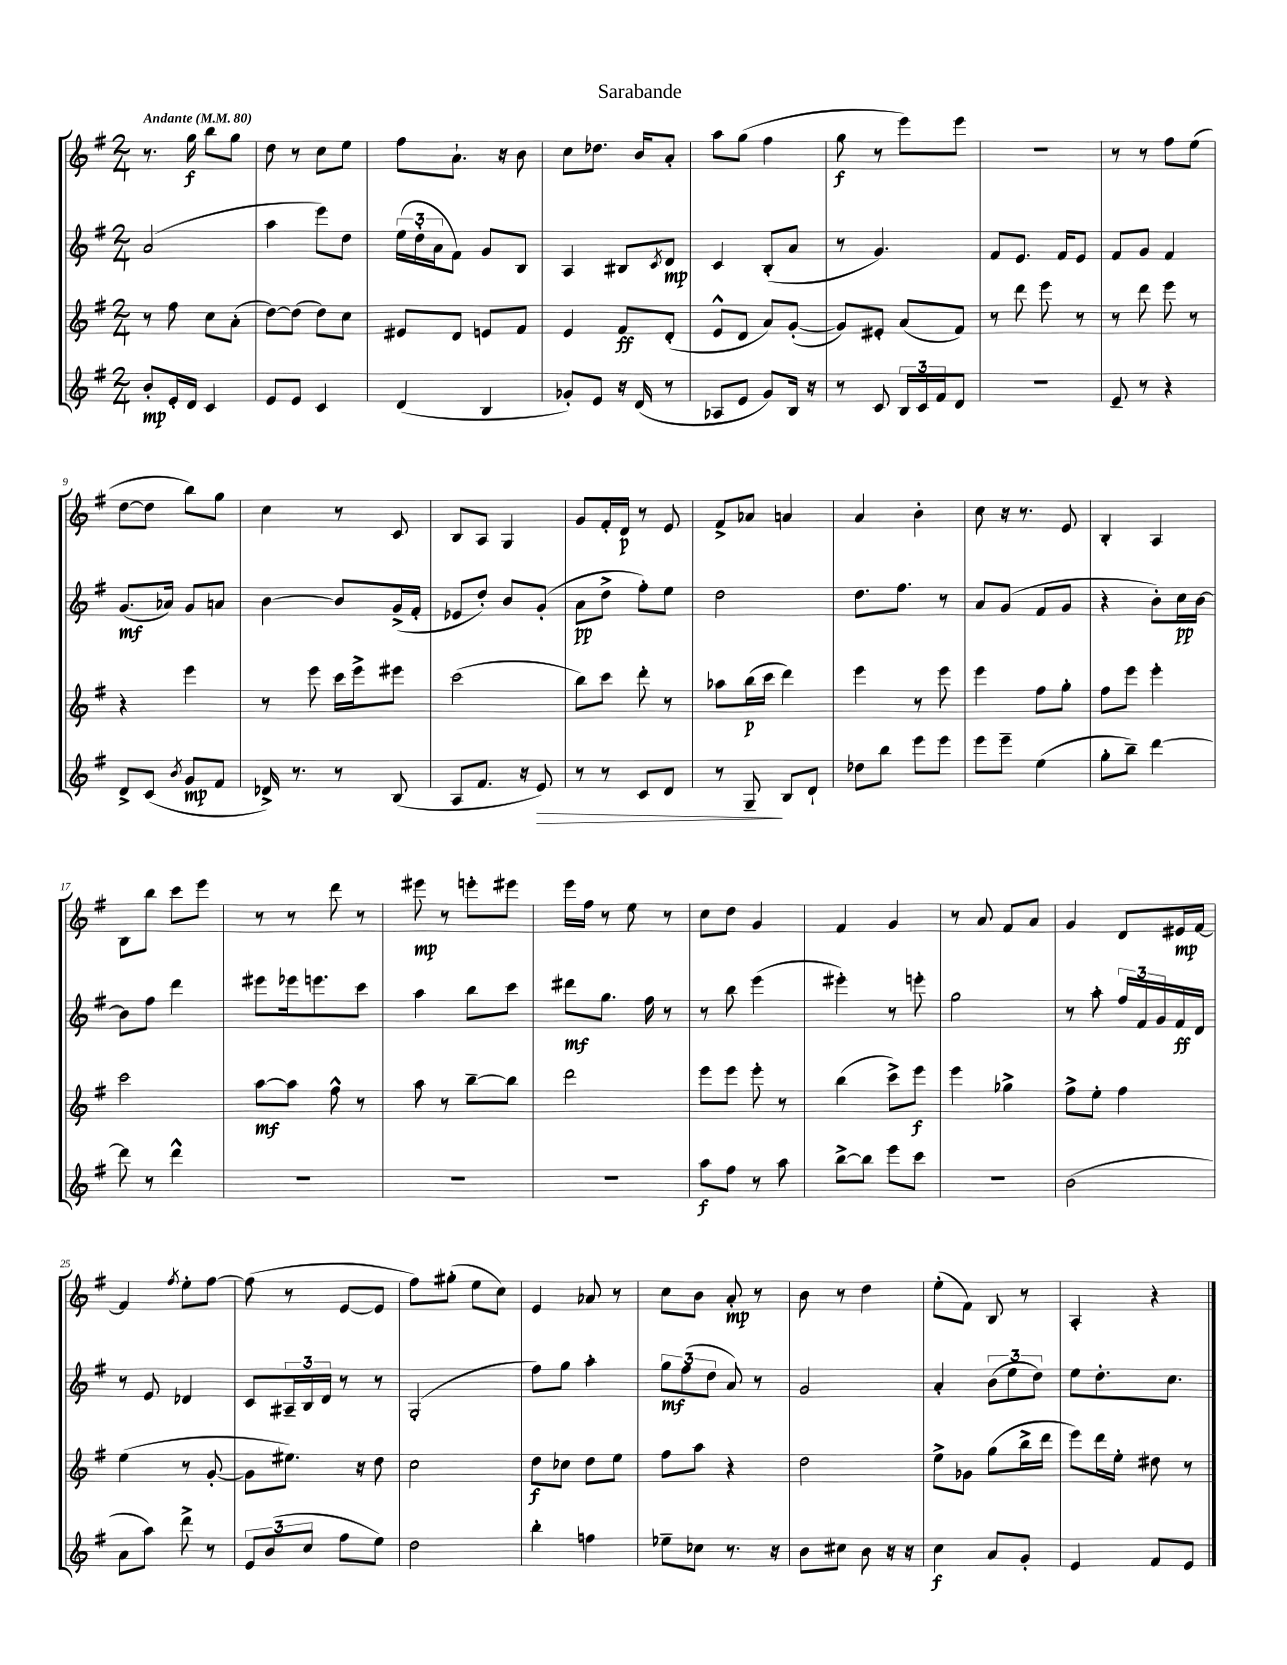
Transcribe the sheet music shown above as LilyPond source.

\header { title = "Sarabande" }
<<
\new StaffGroup <<
\new Staff = "s0" {
    \clef treble \key g \major \numericTimeSignature \time 2/4 \tempo "Andante" 4 = 80
    r8. g''16\f b''8 g''8 |
    d''8 r8 c''8 e''8 |
    fis''8 a'8.-! r16 b'8 |
    c''8 des''8. b'16 a'8-. |
    a''8 g''8( fis''4 |
    g''8\f r8 e'''8) e'''8 |
    R2 |
    r8 r8 fis''8 e''8( |
    d''8~ d''8 b''8) g''8 |
    c''4 r8 c'8 |
    b8 a8 g4 |
    g'8 fis'16-. d'16\p r8 e'8 |
    fis'8-> aes'8 a'4 |
    a'4 b'4-. |
    c''8 r16 r8. e'8 |
    b4-. a4 |
    b8 b''8 c'''8 e'''8 |
    r8 r8 d'''8 r8 |
    eis'''8\mp r8 e'''8-. eis'''8 |
    e'''16 fis''16 r8 e''8 r8 |
    c''8 d''8 g'4 |
    fis'4 g'4 |
    r8 a'8 fis'8 a'8 |
    g'4 d'8 eis'16\mp fis'16~ |
    fis'4 \acciaccatura { fis''8 } e''8-. fis''8~ |
    fis''8( r8 e'8~ e'8 |
    fis''8) gis''8-.( e''8 c''8) |
    e'4 aes'8 r8 |
    c''8 b'8 a'8-.\mp r8 |
    b'8 r8 d''4 |
    e''8-.( fis'8) b8 r8 |
    a4-. r4 \bar "|." |
}
\new Staff = "s1" {
    \clef treble \key g \major \numericTimeSignature \time 2/4
    a'2( |
    a''4 e'''8) d''8 |
    \tuplet 3/2 { e''16( d''16-. a'16 } fis'8) g'8 b8 |
    a4 bis8 \acciaccatura { c'8 } d'8\mp |
    c'4 b8-.( a'8 |
    r8 g'4.) |
    fis'8 e'8. fis'16 e'8 |
    fis'8 g'8 fis'4 |
    g'8.\mf( aes'16) g'8 a'8 |
    b'4~ b'8 g'16->( fis'16-. |
    ees'8 d''8-.) b'8 g'8-.( |
    a'8\pp d''8-> fis''8-.) e''8 |
    d''2 |
    d''8. fis''8. r8 |
    a'8 g'8( fis'8 g'8 |
    r4 b'8-.) c''16\pp b'16~ |
    b'8 fis''8 d'''4 |
    eis'''8 ees'''16 e'''8. c'''8 |
    a''4 b''8 c'''8 |
    dis'''8\mf g''8. fis''16 r8 |
    r8 b''8 e'''4( |
    eis'''4-.) r8 e'''8-. |
    g''2 |
    r8 a''8-. \tuplet 3/2 { fis''16 fis'16 g'16 } fis'16\ff d'16 |
    r8 e'8 des'4 |
    c'8 \tuplet 3/2 { ais16-- b16 d'16 } r8 r8 |
    g2-.( |
    fis''8) g''8 a''4-. |
    \tuplet 3/2 { g''8\mf fis''8( d''8 } a'8) r8 |
    g'2 |
    a'4-. \tuplet 3/2 { b'8( e''8 d''8) } |
    e''8 d''8.-. c''8. \bar "|." |
}
\new Staff = "s2" {
    \clef treble \key g \major \numericTimeSignature \time 2/4
    r8 fis''8 c''8 a'8-.( |
    d''8~) d''8( d''8) c''8 |
    eis'8 d'8 e'8 fis'8 |
    e'4 fis'8\ff d'8-.( |
    e'8-^ d'8 a'8) g'8~-.( |
    g'8) eis'8-. a'8( fis'8) |
    r8 d'''8 e'''8 r8 |
    r8 d'''8 e'''8 r8 |
    r4 e'''4 |
    r8 e'''8 c'''16 e'''16-> eis'''8 |
    c'''2( |
    b''8) c'''8 d'''8-. r8 |
    aes''8 b''16\p( c'''16 d'''4) |
    e'''4 r8 e'''8 |
    e'''4 fis''8 g''8-. |
    fis''8 e'''8 e'''4-. |
    c'''2 |
    a''8~\mf a''8 fis''8-^ r8 |
    a''8 r8 b''8~-- b''8 |
    d'''2 |
    e'''8 e'''8 e'''8-. r8 |
    b''4( c'''8->) e'''8\f |
    e'''4 ges''4-> |
    fis''8-> e''8-. fis''4 |
    e''4( r8 g'8~-. |
    g'8 eis''8.) r16 d''8 |
    c''2 |
    d''8\f ces''8 d''8 e''8 |
    fis''8 a''8 r4 |
    d''2 |
    e''8-> ges'8 g''8( b''16-> d'''16 |
    e'''8) d'''16 e''16-. dis''8 r8 \bar "|." |
}
\new Staff = "s3" {
    \clef treble \key g \major \numericTimeSignature \time 2/4
    b'8-.\mp e'16-. d'16 c'4 |
    e'8 e'8 c'4 |
    d'4( b4 |
    ges'8-.) e'8 r16 d'16( r8 |
    aes8 e'8 g'8) b16 r16 |
    r8 c'8 \tuplet 3/2 { b16 c'16 fis'16 } d'8 |
    R2 |
    e'8-- r8 r4 |
    d'8-> c'8( \acciaccatura { b'8 } g'8\mp fis'8 |
    des'16->) r8. r8 b8( |
    a8 fis'8. r16 e'8\>) |
    r8 r8 c'8 d'8 |
    r8 g8--\! b8 d'8-! |
    des''8 b''8 e'''8 e'''8 |
    e'''8 e'''8-- e''4( |
    g''8-. b''8--) d'''4~ |
    d'''8 r8 d'''4-^ |
    R2 |
    R2 |
    R2 |
    a''8\f fis''8 r8 a''8 |
    b''8~-> b''8 e'''8 c'''8 |
    r2 |
    b'2( |
    a'8 a''8) d'''8-> r8 |
    \tuplet 3/2 { e'8 b'8( c''8 } fis''8 e''8) |
    d''2 |
    b''4-. f''4 |
    ees''8-- ces''8 r8. r16 |
    b'8 cis''8 b'8 r16 r16 |
    c''4\f a'8 g'8-. |
    e'4 fis'8 e'8 \bar "|." |
}
>>
>>
